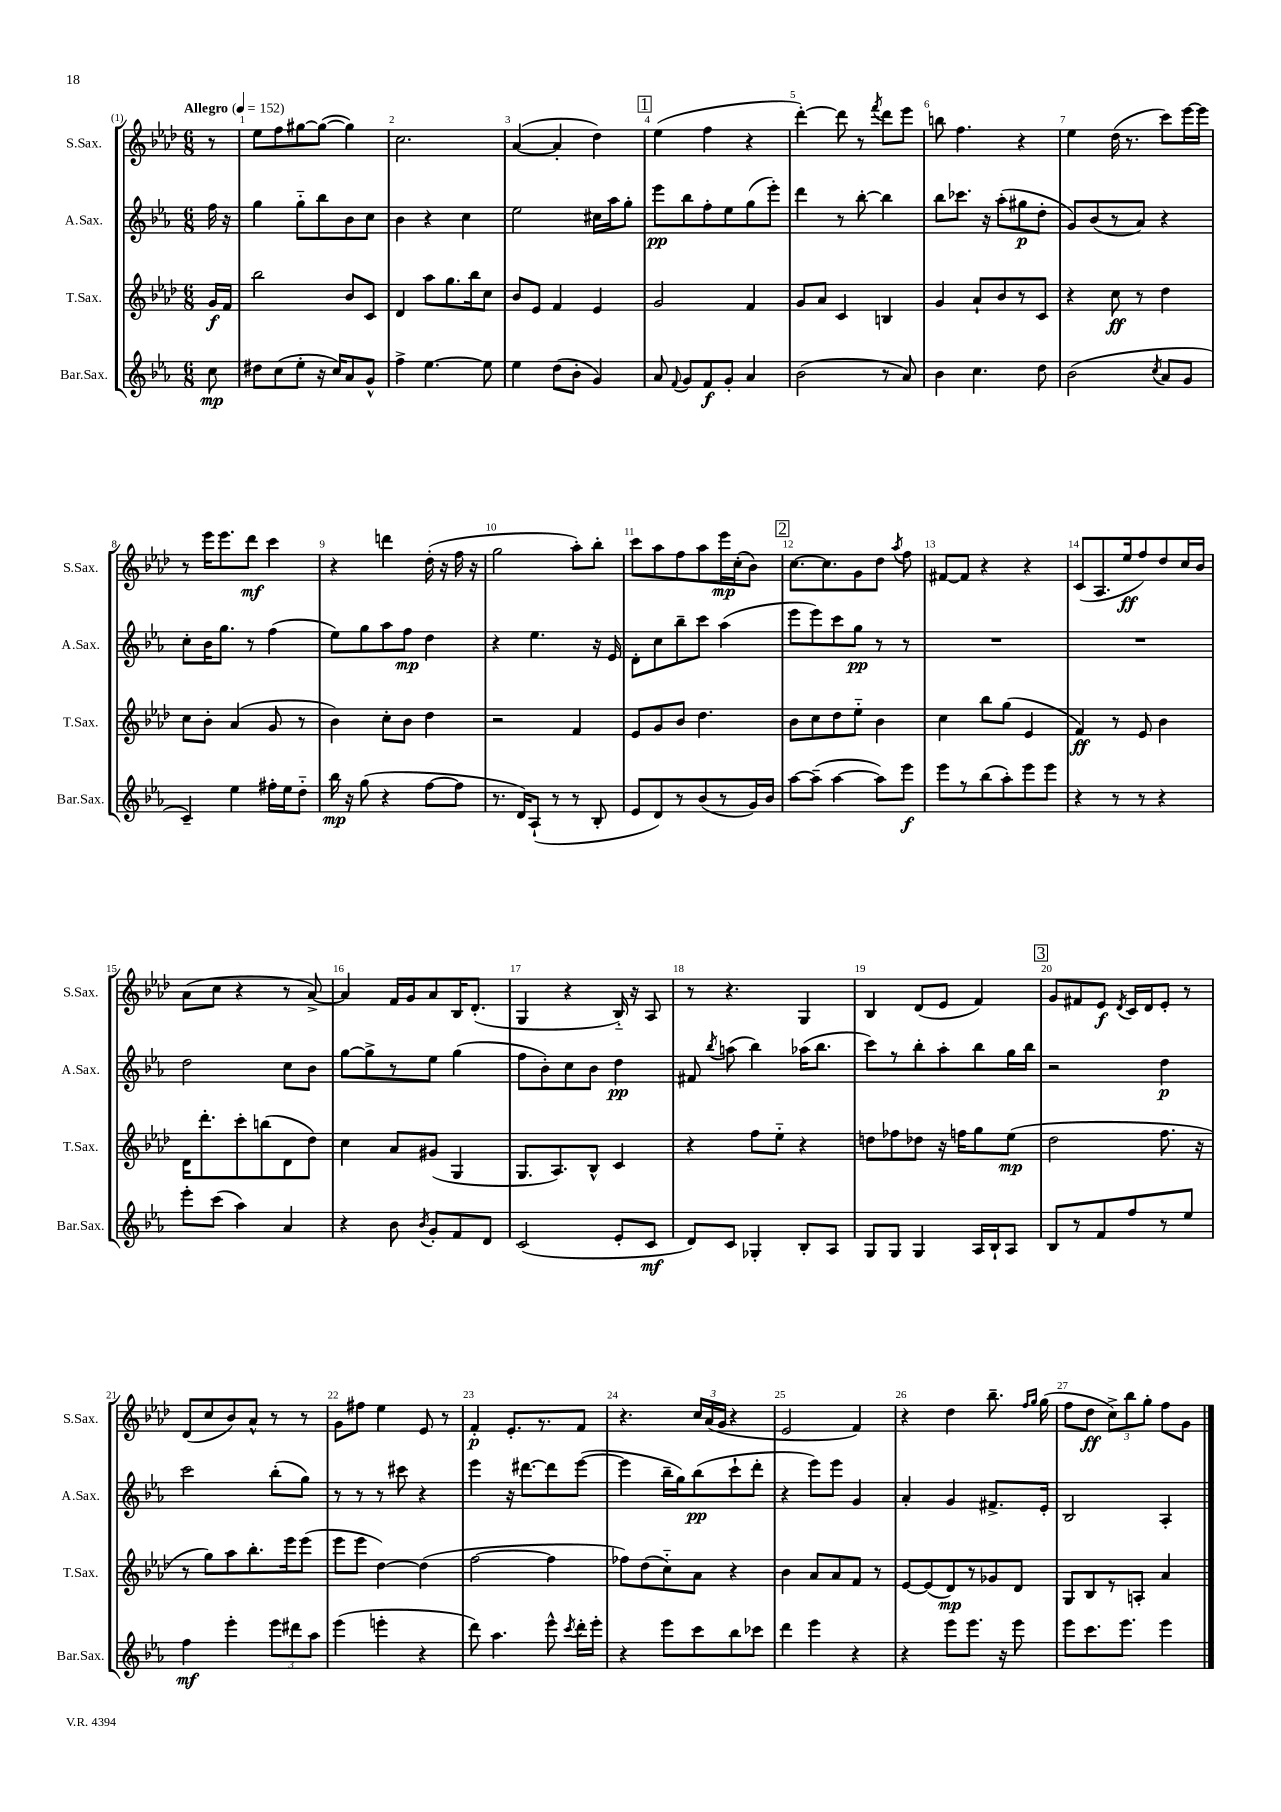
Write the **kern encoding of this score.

**kern	**dynam	**kern	**dynam	**kern	**dynam	**kern	**dynam
*part4	*part4	*part3	*part3	*part2	*part2	*part1	*part1
*staff4	*staff4	*staff3	*staff3	*staff2	*staff2	*staff1	*staff1
*I"Bar.Sax.	*	*I"T.Sax.	*	*I"A.Sax.	*	*I"S.Sax.	*
*I'Bar.Sax.	*	*I'T.Sax.	*	*I'A.Sax.	*	*I'S.Sax.	*
*clefG2	*	*clefG2	*	*clefG2	*	*clefG2	*
*k[b-e-a-]	*	*k[b-e-a-d-]	*	*k[b-e-a-]	*	*k[b-e-a-d-]	*
*M6/8	*	*M6/8	*	*M6/8	*	*M6/8	*
*MM152	*	*MM152	*	*MM152	*	*MM152	*
=	=	=	=	=	=	=	=
!	!	!	!	!	!	!LO:TX:a:B:t=Allegro	!
8cc\	mp	16g/LL	f	16ff\	.	8r	.
.	.	16f/JJ	.	16r	.	.	.
=1	=1	=1	=1	=1	=1	=1	=1
8dd#X\L	.	2bb-\	.	4gg\	.	8ee-\L	.
(8cc\	.	.	.	.	.	8ff\	.
8ee-'\J	.	.	.	8gg\L	.	[8gg#X\	.
16r	.	.	.	8bb-\	.	(8gg#\J_	.
16cc/KL)	.	.	.	.	.	.	.
8a-/	.	8b-/L	.	8b-\	.	4gg#\])	.
8g^^/J	.	8c/J	.	8cc\J	.	.	.
=2	=2	=2	=2	=2	=2	=2	=2
4ff^\	.	4d-/	.	4b-\	.	2.cc\	.
[4.ee-\	.	8aa-\L	.	4r	.	.	.
.	.	8.gg\	.	.	.	.	.
.	.	.	.	4cc\	.	.	.
.	.	16bb-\k	.	.	.	.	.
8ee-\]	.	8cc\J	.	.	.	.	.
=3	=3	=3	=3	=3	=3	=3	=3
4ee-\	.	8b-/L	.	2ee-\	.	([4a-/	.
.	.	8e-/J	.	.	.	.	.
(8dd\L	.	4f/	.	.	.	4a-'/]	.
8b-'\J	.	.	.	.	.	.	.
4g/)	.	4e-/	.	16cc#X\LL	.	4dd-\)	.
.	.	.	.	16aa-\J	.	.	.
.	.	.	.	8gg'\J	.	.	.
!!LO:REH:place=s1:t=1
=4	=4	=4	=4	=4	=4	=4	=4
8a-/	.	2g/	.	8eee-\L	pp	(4ee-\	.
8qqf/	.	.	.	.	.	.	.
8g/L	.	.	.	8bb-\	.	.	.
8f/	f	.	.	8ff'\	.	4ff\	.
8g'/J	.	.	.	8ee-\	.	.	.
4a-/	.	4f/	.	(8gg\	.	4r	.
.	.	.	.	8eee-'\J)	.	.	.
=5	=5	=5	=5	=5	=5	=5	=5
(2b-\	.	8g/L	.	4ddd\	.	[4ddd-'\)	.
.	.	8a-/J	.	.	.	.	.
.	.	4c/	.	8r	.	8ddd-\]	.
.	.	.	.	[8bb-'\	.	8r	.
.	.	.	.	.	.	8qfff/	.
8r	.	4Bn/	.	4bb-\]	.	8ddd-\L	.
8a-/)	.	.	.	.	.	8eee-\J	.
=6	=6	=6	=6	=6	=6	=6	=6
4b-\	.	4g/	.	8bb-\L	.	8bbn\	.
.	.	.	.	8.ccc-X\J	.	4.ff\	.
4.cc\	.	8a-`/L	.	.	.	.	.
.	.	.	.	16r	.	.	.
.	.	8b-/	.	(8aa-'\L	.	.	.
.	.	8r	.	8gg#X\	p	4r	.
8dd\	.	8c/J	.	8dd'\J	.	.	.
=7	=7	=7	=7	=7	=7	=7	=7
(2b-\	.	4r	.	8g/L)	.	4ee-\	.
.	.	.	.	(8b-/	.	.	.
.	.	8cc\	ff	8r	.	(16dd-\	.
.	.	.	.	.	.	8.r	.
.	.	8r	.	8a-/J)	.	.	.
8qcc/	.	.	.	.	.	.	.
8a-/L	.	4dd-\	.	4r	.	8ccc\L)	.
8g/J	.	.	.	.	.	[16eee-\L	.
.	.	.	.	.	.	16eee-\JJ]	.
!!LO:LB:g=z
=8	=8	=8	=8	=8	=8	=8	=8
4c~/)	.	8cc\L	.	8cc'\L	.	8r	.
.	.	8b-'\J	.	16b-\K	.	16eee-\KL	.
.	.	.	.	8.gg\J	.	8.eee-\	.
4ee-\	.	(4a-/	.	.	.	.	.
.	.	.	.	8r	.	8ddd-\J	mf
16ff#X'\LL	.	8g/	.	(4ff\	.	4ccc\	.
16ee-\J	.	.	.	.	.	.	.
8dd\J	.	8r	.	.	.	.	.
=9	=9	=9	=9	=9	=9	=9	=9
16bb-\	mp	4b-\)	.	8ee-\L)	.	4r	.
16r	.	.	.	.	.	.	.
(8gg\	.	.	.	8gg\	.	.	.
4r	.	8cc'\L	.	8aa-\	.	4dddn\	.
.	.	8b-\J	.	8ff\J	mp	.	.
[8ff\L	.	4dd-\	.	4dd\	.	(16dd-'\	.
.	.	.	.	.	.	16r	.
8ff\J]	.	.	.	.	.	16ff\	.
.	.	.	.	.	.	16r	.
=10	=10	=10	=10	=10	=10	=10	=10
8.r	.	2r	.	4r	.	2gg\	.
16d/KL)	.	.	.	.	.	.	.
(8A-`/J	.	.	.	4.ee-\	.	.	.
8r	.	.	.	.	.	.	.
8r	.	4f/	.	.	.	8aa-'\L)	.
8B-'/	.	.	.	16r	.	8bb-'\J	.
.	.	.	.	16e-/	.	.	.
=11	=11	=11	=11	=11	=11	=11	=11
8e-/L	.	8e-/L	.	8d'\L	.	8ccc\L	.
8d/)	.	8g/	.	8cc\	.	8aa-\	.
8r	.	8b-/J	.	8bb-~\	.	8ff\	.
(8b-/	.	4.dd-\	.	8ccc\J	.	8aa-\	.
8r	.	.	.	(4aa-\	.	16eee-\L	mp
.	.	.	.	.	.	(16cc'\J	.
16g/L)	.	.	.	.	.	8b-\J)	.
16b-/JJ	.	.	.	.	.	.	.
!!LO:REH:place=s1:t=2
=12	=12	=12	=12	=12	=12	=12	=12
[8aa-\L	.	8b-\L	.	8eee-\L	.	[8.cc\L	.
(8aa-~\J]	.	8cc\	.	8eee-\)	.	.	.
.	.	.	.	.	.	8.cc\]	.
[4aa-\	.	8dd-\	.	8ccc\	.	.	.
.	.	8ee-\J	.	8gg\J	pp	8g\	.
8aa-\L])	.	4b-\	.	8r	.	8dd-\J	.
.	.	.	.	.	.	8qaa-/	.
8eee-\J	f	.	.	8r	.	8ff\	.
=13	=13	=13	=13	=13	=13	=13	=13
8eee-\L	.	4cc\	.	2.r	.	[8f#X/L	.
8r	.	.	.	.	.	8f#/J]	.
(8bb-\	.	8bb-\L	.	.	.	4r	.
8aa-'\)	.	(8gg\J	.	.	.	.	.
8eee-\	.	4e-/	.	.	.	4r	.
8eee-\J	.	.	.	.	.	.	.
=14	=14	=14	=14	=14	=14	=14	=14
4r	.	4f/)	ff	2.r	.	(8c/L	.
.	.	.	.	.	.	8.A-/	.
8r	.	8r	.	.	.	.	.
.	.	.	.	.	.	16ee-/k	ff
8r	.	8e-/	.	.	.	8ff/)	.
4r	.	4b-\	.	.	.	8dd-/	.
.	.	.	.	.	.	16cc/L	.
.	.	.	.	.	.	16b-/JJ	.
!!LO:LB:g=z
=15	=15	=15	=15	=15	=15	=15	=15
8eee-'\L	.	16d-\KL	.	2dd\	.	(8a-\L	.
.	.	8.ddd-'\	.	.	.	.	.
(8ccc\J	.	.	.	.	.	8cc\J	.
4aa-\)	.	8ccc'\	.	.	.	4r	.
.	.	(8bbn\	.	.	.	.	.
4a-/	.	8d-\	.	8cc\L	.	8r	.
.	.	8dd-\J)	.	8b-\J	.	[8a-^/)	.
=16	=16	=16	=16	=16	=16	=16	=16
4r	.	4cc\	.	[8gg\L	.	4a-/]	.
.	.	.	.	8gg^\]	.	.	.
8b-\	.	8a-/L	.	8r	.	16f/LL	.
.	.	.	.	.	.	16g/J	.
8qb-/	.	.	.	.	.	.	.
8g'/L	.	(8g#X/J	.	8ee-\J	.	8a-/	.
8f/	.	4G/	.	(4gg\	.	16B-/K	.
.	.	.	.	.	.	(8.d-'/J	.
8d/J	.	.	.	.	.	.	.
=17	=17	=17	=17	=17	=17	=17	=17
(2c/	.	8.G/L	.	8ff\L	.	4G/	.
.	.	.	.	8b-'\)	.	.	.
.	.	8.A-/)	.	.	.	.	.
.	.	.	.	8cc\	.	4r	.
.	.	8B-^^/J	.	8b-\J	.	.	.
8e-'/L	.	4c/	.	4dd\	pp	16B-/)	.
.	.	.	.	.	.	16r	.
8c/J	mf	.	.	.	.	8A-/	.
=18	=18	=18	=18	=18	=18	=18	=18
8d/L)	.	4r	.	8f#X/	.	8r	.
.	.	.	.	8qbb-/	.	.	.
8c/J	.	.	.	(8aan\	.	4.r	.
4G-X'/	.	8ff\L	.	4bb-\)	.	.	.
.	.	8ee-\J	.	.	.	.	.
8B-'/L	.	4r	.	(16aa-X\KL	.	4G/	.
.	.	.	.	8.bb-\J	.	.	.
8A-/J	.	.	.	.	.	.	.
=19	=19	=19	=19	=19	=19	=19	=19
8G/L	.	8ddn\L	.	8ccc\L)	.	4B-/	.
8G/J	.	8ff-X\	.	8r	.	.	.
4G/	.	8dd-X\J	.	8bb-'\	.	(8d-/L	.
.	.	16r	.	8aa-'\	.	8e-/J	.
.	.	16ffn\KL	.	.	.	.	.
16A-/LL	.	8gg\	.	8bb-\	.	4f/)	.
16B-`/J	.	.	.	.	.	.	.
8A-/J	.	(8ee-\J	mp	16gg\L	.	.	.
.	.	.	.	16bb-\JJ	.	.	.
!!LO:REH:place=s1:t=3
=20	=20	=20	=20	=20	=20	=20	=20
8B-/L	.	2dd-\	.	2r	.	8g/L	.
8r	.	.	.	.	.	8f#X/	.
8f/	.	.	.	.	.	8e-/J	f
.	.	.	.	.	.	8qd-/	.
8ff/	.	.	.	.	.	16c/LL	.
.	.	.	.	.	.	16d-/J	.
8r	.	8.ff\	.	4dd\	p	8e-'/J	.
8ee-/J	.	.	.	.	.	8r	.
.	.	16r	.	.	.	.	.
!!LO:LB:g=z
=21	=21	=21	=21	=21	=21	=21	=21
4ff\	mf	8r	.	2ccc\	.	(8d-/L	.
.	.	8gg\L)	.	.	.	8cc/	.
4eee-'\	.	8aa-\	.	.	.	8b-/)	.
.	.	8.bb-'\	.	.	.	8a-^^/J	.
12eee-\L	.	.	.	(8bb-'\L	.	8r	.
.	.	16eee-\k	.	.	.	.	.
12ddd#X\	.	.	.	.	.	.	.
.	.	(8eee-\J	.	8gg\J)	.	8r	.
12aa-\J	.	.	.	.	.	.	.
=22	=22	=22	=22	=22	=22	=22	=22
(4eee-\	.	8eee-\L	.	8r	.	8g\L	.
.	.	8eee-\J	.	8r	.	8ff#X\J	.
4eeen'\	.	[4dd-\)	.	8r	.	4ee-\	.
.	.	.	.	8ccc#X\	.	.	.
4r	.	(4dd-\]	.	4r	.	8e-/	.
.	.	.	.	.	.	8r	.
=23	=23	=23	=23	=23	=23	=23	=23
8ddd\)	.	[2ff\	.	4eee-\	.	4f'/	p
4.aa-\	.	.	.	.	.	.	.
.	.	.	.	16r	.	8.e-'/L	.
.	.	.	.	[8.ddd#X\L	.	.	.
.	.	.	.	.	.	8.r	.
8eee-^^\	.	4ff\]	.	8ddd#\]	.	.	.
8qccc/	.	.	.	.	.	.	.
16ddd'\LL	.	.	.	([8eee-\J	.	8f/J	.
16eee-'\JJ	.	.	.	.	.	.	.
=24	=24	=24	=24	=24	=24	=24	=24
4r	.	8ff-X\L)	.	4eee-\]	.	4.r	.
.	.	(8dd-\	.	.	.	.	.
8eee-\L	.	8cc\)	.	16bb-~\LL	.	.	.
.	.	.	.	16gg\J)	.	.	.
8ccc\	.	8a-\J	.	(8bb-\	pp	24cc/LL	.
.	.	.	.	.	.	(24a-/	.
.	.	.	.	.	.	24g/JJ	.
8bb-\	.	4r	.	8ccc`\	.	4r	.
8ccc-X\J	.	.	.	8ddd'\J	.	.	.
=25	=25	=25	=25	=25	=25	=25	=25
4ddd\	.	4b-\	.	4r	.	2e-/	.
4eee-\	.	8a-/L	.	8eee-\L)	.	.	.
.	.	8a-/	.	8eee-\J	.	.	.
4r	.	8f/J	.	4g/	.	4f/)	.
.	.	8r	.	.	.	.	.
=26	=26	=26	=26	=26	=26	=26	=26
4r	.	[8e-/L	.	4a-'/	.	4r	.
.	.	(8e-/]	.	.	.	.	.
8eee-\L	.	8d-/)	mp	4g/	.	4dd-\	.
8.eee-\J	.	8r	.	.	.	.	.
.	.	8g-X/	.	8.f#X^/L	.	8.bb-~\	.
16r	.	.	.	.	.	.	.
8eee-\	.	8d-/J	.	.	.	.	.
.	.	.	.	.	.	16qqff/LL	.
.	.	.	.	.	.	16qqgg/JJ	.
.	.	.	.	16e-'/Jk	.	(16gg\	.
=27	=27	=27	=27	=27	=27	=27	=27
8eee-\L	.	8G/L	.	2B-/	.	8ff\L	.
8.ccc\	.	8B-/	.	.	.	8dd-\J	ff
.	.	8r	.	.	.	12cc^\L)	.
8.eee-\J	.	.	.	.	.	.	.
.	.	.	.	.	.	12bb-\	.
.	.	8An'/J	.	.	.	.	.
.	.	.	.	.	.	12gg'\J	.
4eee-\	.	4a-/	.	4A-'/	.	8ff\L	.
.	.	.	.	.	.	8g\J	.
==	==	==	==	==	==	==	==
*-	*-	*-	*-	*-	*-	*-	*-
